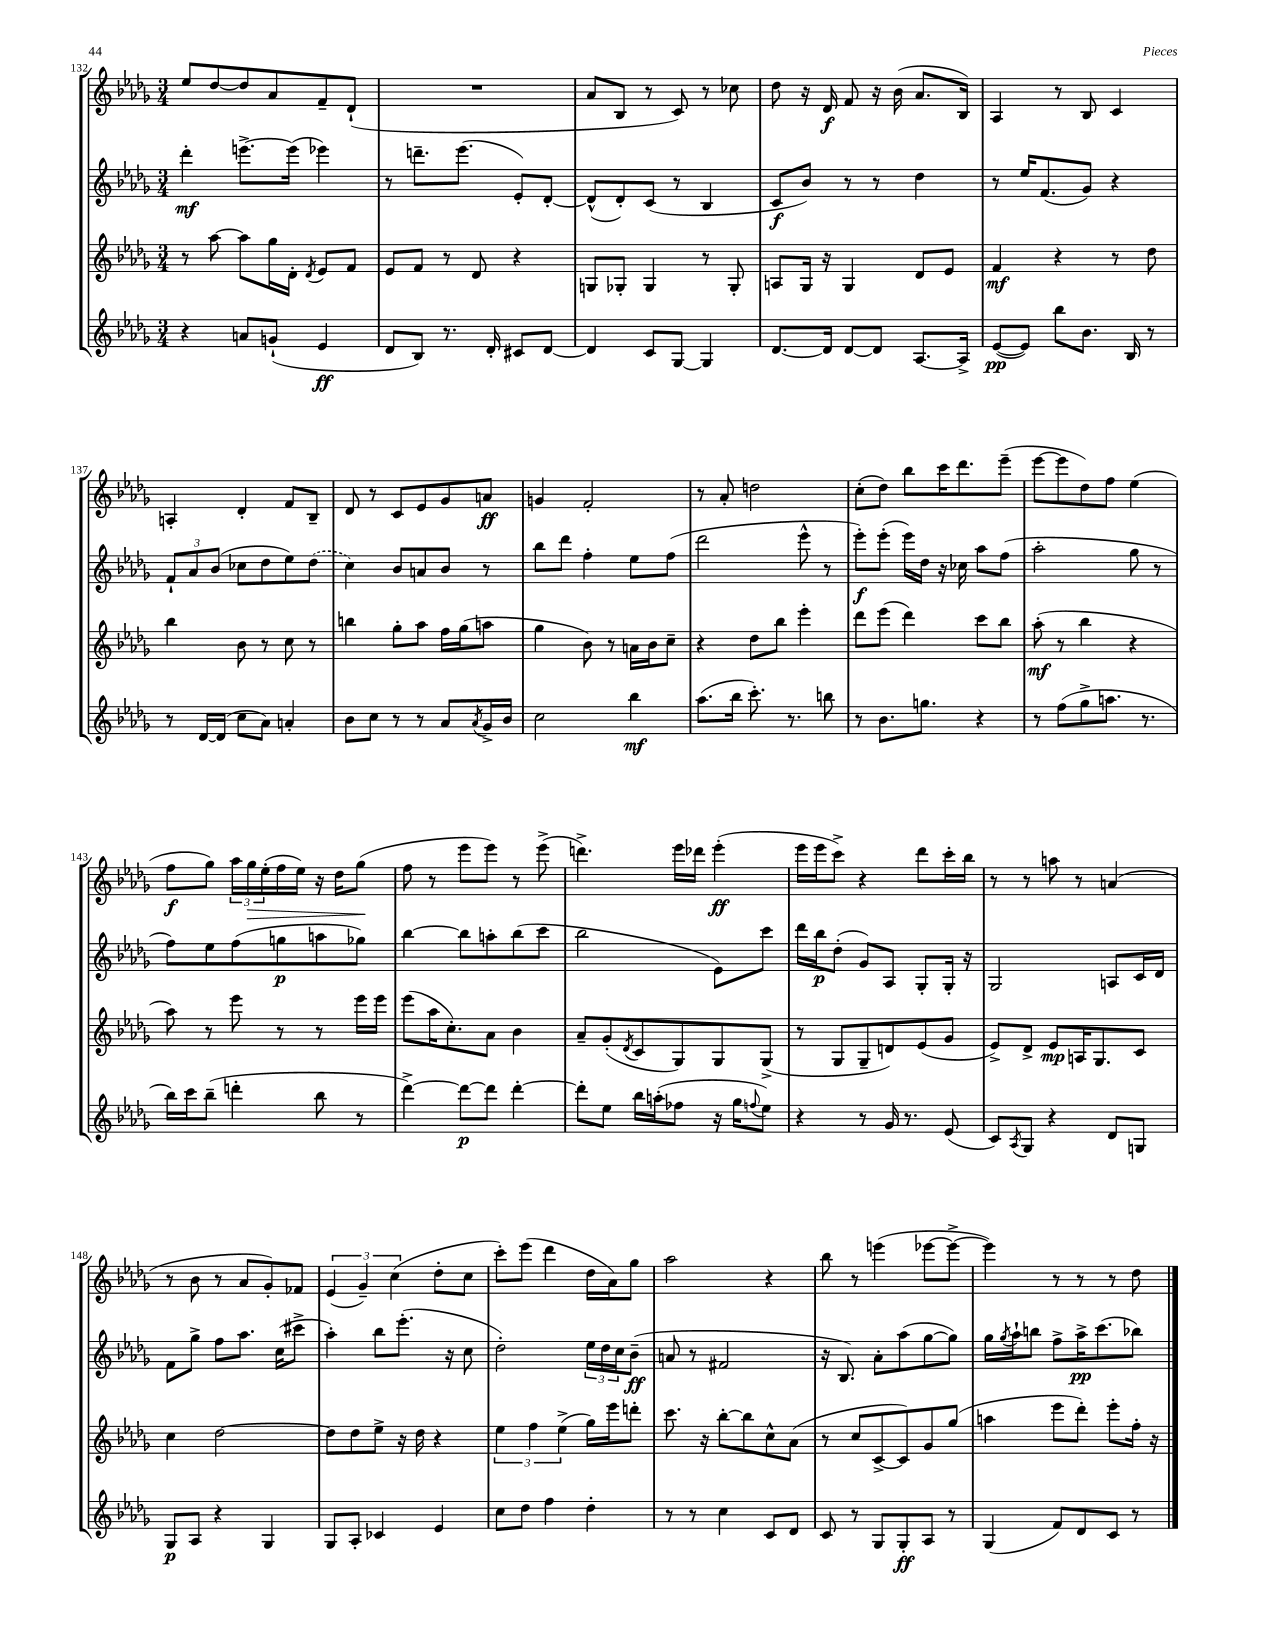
<<
\new StaffGroup <<
\new Staff = "s0" {
    \clef treble \key des \major \numericTimeSignature \time 3/4
    ees''8 des''8~ des''8 aes'8 f'8-- des'8-!( |
    R2. |
    aes'8 bes8 r8 c'8) r8 ces''8 |
    des''8 r16 des'16\f f'8 r16 bes'16( aes'8. bes16) |
    aes4 r8 bes8 c'4 |
    a4-. des'4-. f'8 bes8-- |
    des'8 r8 c'8 ees'8 ges'8 a'8\ff |
    g'4 f'2-. |
    r8 aes'8-. d''2 |
    c''8-.( des''8) bes''8 c'''16 des'''8. ees'''8--( |
    ees'''8~ ees'''8 des''8) f''8 ees''4( |
    f''8\f ges''8) \tuplet 3/2 { aes''16 ges''16\> ees''16-.( } f''16 ees''16) r16 des''16 ges''8\!( |
    f''8 r8 ees'''8 ees'''8) r8 ees'''8->( |
    d'''4.->) ees'''16 des'''16 ees'''4-.\ff( |
    ees'''16 ees'''16 c'''8->) r4 des'''8 c'''16-. bes''16 |
    r8 r8 a''8 r8 a'4( |
    r8 bes'8 r8 aes'8 ges'8-.) fes'8 |
    \tuplet 3/2 { ees'4( ges'4--) c''4( } des''8-. c''8 |
    c'''8-.) ees'''8( des'''4 des''16 aes'16) ges''8 |
    aes''2 r4 |
    bes''8 r8 e'''4( ees'''8~ ees'''8~-> |
    ees'''4) r8 r8 r8 des''8 \bar "|." |
}
\new Staff = "s1" {
    \clef treble \key des \major \numericTimeSignature \time 3/4
    des'''4-.\mf e'''8.~-> e'''16( ees'''4) |
    r8 d'''8.-- ees'''8.( ees'8-.) des'8~-. |
    des'8-^( des'8-.) c'8( r8 bes4 |
    c'8\f bes'8) r8 r8 des''4 |
    r8 ees''16 f'8.( ges'8) r4 |
    \tuplet 3/2 { f'8-! aes'8 bes'8( } ces''8 des''8 ees''8) \once \slurDashed des''8( |
    c''4) bes'8 a'8 bes'8 r8 |
    bes''8 des'''8 f''4-. ees''8 f''8( |
    des'''2 ees'''8-^ r8 |
    ees'''8-.\f) ees'''8-.( ees'''16) des''16 r16 ces''16 aes''8 f''8( |
    aes''2-. ges''8 r8 |
    f''8) ees''8 f''8( g''8\p a''8 ges''8) |
    bes''4~ bes''8 a''8-. bes''8( c'''8 |
    bes''2 ees'8) c'''8 |
    des'''16 bes''16\p des''8-.( ges'8) aes8 ges8-. ges16-. r16 |
    ges2 a8 c'16 des'16 |
    f'8 ges''8-> f''8 aes''8. c''16( cis'''8-> |
    aes''4-.) bes''8 ees'''8.-.( r16 c''8 |
    des''2-.) \tuplet 3/2 { ees''16 des''16 c''16 } bes'8--\ff( |
    a'8 r8 fis'2 |
    r16 bes8.) aes'8-. aes''8( ges''8~ ges''8) |
    ges''16 \acciaccatura { ges''8 } aes''16-! b''8 f''8-> aes''16->\pp c'''8.( bes''8) \bar "|." |
}
\new Staff = "s2" {
    \clef treble \key des \major \numericTimeSignature \time 3/4
    r8 aes''8~ aes''8 ges''16 des'16-. \acciaccatura { des'8 } ees'8 f'8 |
    ees'8 f'8 r8 des'8 r4 |
    g8 ges8-. ges4 r8 ges8-. |
    a8 ges16 r16 ges4 des'8 ees'8 |
    f'4\mf r4 r8 des''8 |
    bes''4 bes'8 r8 c''8 r8 |
    b''4 ges''8-. aes''8 f''16 ges''16( a''8 |
    ges''4 bes'8) r8 a'16 bes'16 c''8-- |
    r4 des''8 bes''8 ees'''4-. |
    des'''8 ees'''8( des'''4) c'''8 bes''8 |
    aes''8-.\mf( r8 bes''4 r4 |
    aes''8) r8 ees'''8 r8 r8 ees'''16 ees'''16 |
    ees'''8( aes''16 c''8.-.) aes'8 bes'4 |
    aes'8-- ges'8-.( \acciaccatura { des'8 } c'8 ges8) ges8 ges8->( |
    r8 ges8 ges8-- d'8) ees'8( ges'8 |
    ees'8->) des'8-> ees'8\mp a16 ges8. c'8 |
    c''4 des''2~ |
    des''8 des''8 ees''8-> r16 des''16 r4 |
    \tuplet 3/2 { ees''4 f''4 ees''4->( } ges''16) ees'''16 d'''8-. |
    c'''8. r16 bes''8~-. bes''8 c''8-^ aes'8( |
    r8 c''8 c'8~-> c'8) ges'8 ges''8( |
    a''4 ees'''8 des'''8-.) ees'''8-. f''16-. r16 \bar "|." |
}
\new Staff = "s3" {
    \clef treble \key des \major \numericTimeSignature \time 3/4
    r4 a'8 g'8-!( ees'4\ff |
    des'8 bes8) r8. des'16-. cis'8 des'8~ |
    des'4 c'8 ges8~ ges4 |
    des'8.~ des'16 des'8~ des'8 aes8.~ aes16-> |
    ees'8~\pp( ees'8) bes''8 bes'8. bes16 r8 |
    r8 des'16~ des'16( c''8 aes'8) a'4-. |
    bes'8 c''8 r8 r8 aes'8 \acciaccatura { aes'8 } ges'16-> bes'16 |
    c''2 bes''4\mf |
    aes''8.( bes''16 c'''8.-.) r8. b''8 |
    r8 bes'8. g''8. r4 |
    r8 f''8( ges''8-> a''8. r8. |
    bes''16) c'''16 bes''8--( d'''4-. bes''8 r8 |
    des'''4~->) des'''8~\p des'''8 des'''4~-. |
    des'''8-. ees''8 bes''16 a''16-.( fes''8 r16 ges''16 \appoggiatura { f''8 } ees''8) |
    r4 r8 ges'16 r8. ees'8( |
    c'8) \acciaccatura { aes8 } ges8 r4 des'8 g8 |
    ges8\p aes8 r4 ges4 |
    ges8 aes8-. ces'4 ees'4 |
    c''8 des''8 f''4 des''4-. |
    r8 r8 c''4 c'8 des'8 |
    c'8 r8 ges8 ges8-.\ff aes8 r8 |
    ges4( f'8) des'8 c'8 r8 \bar "|." |
}
>>
>>
\layout { \context { \Score currentBarNumber = #132 } }
